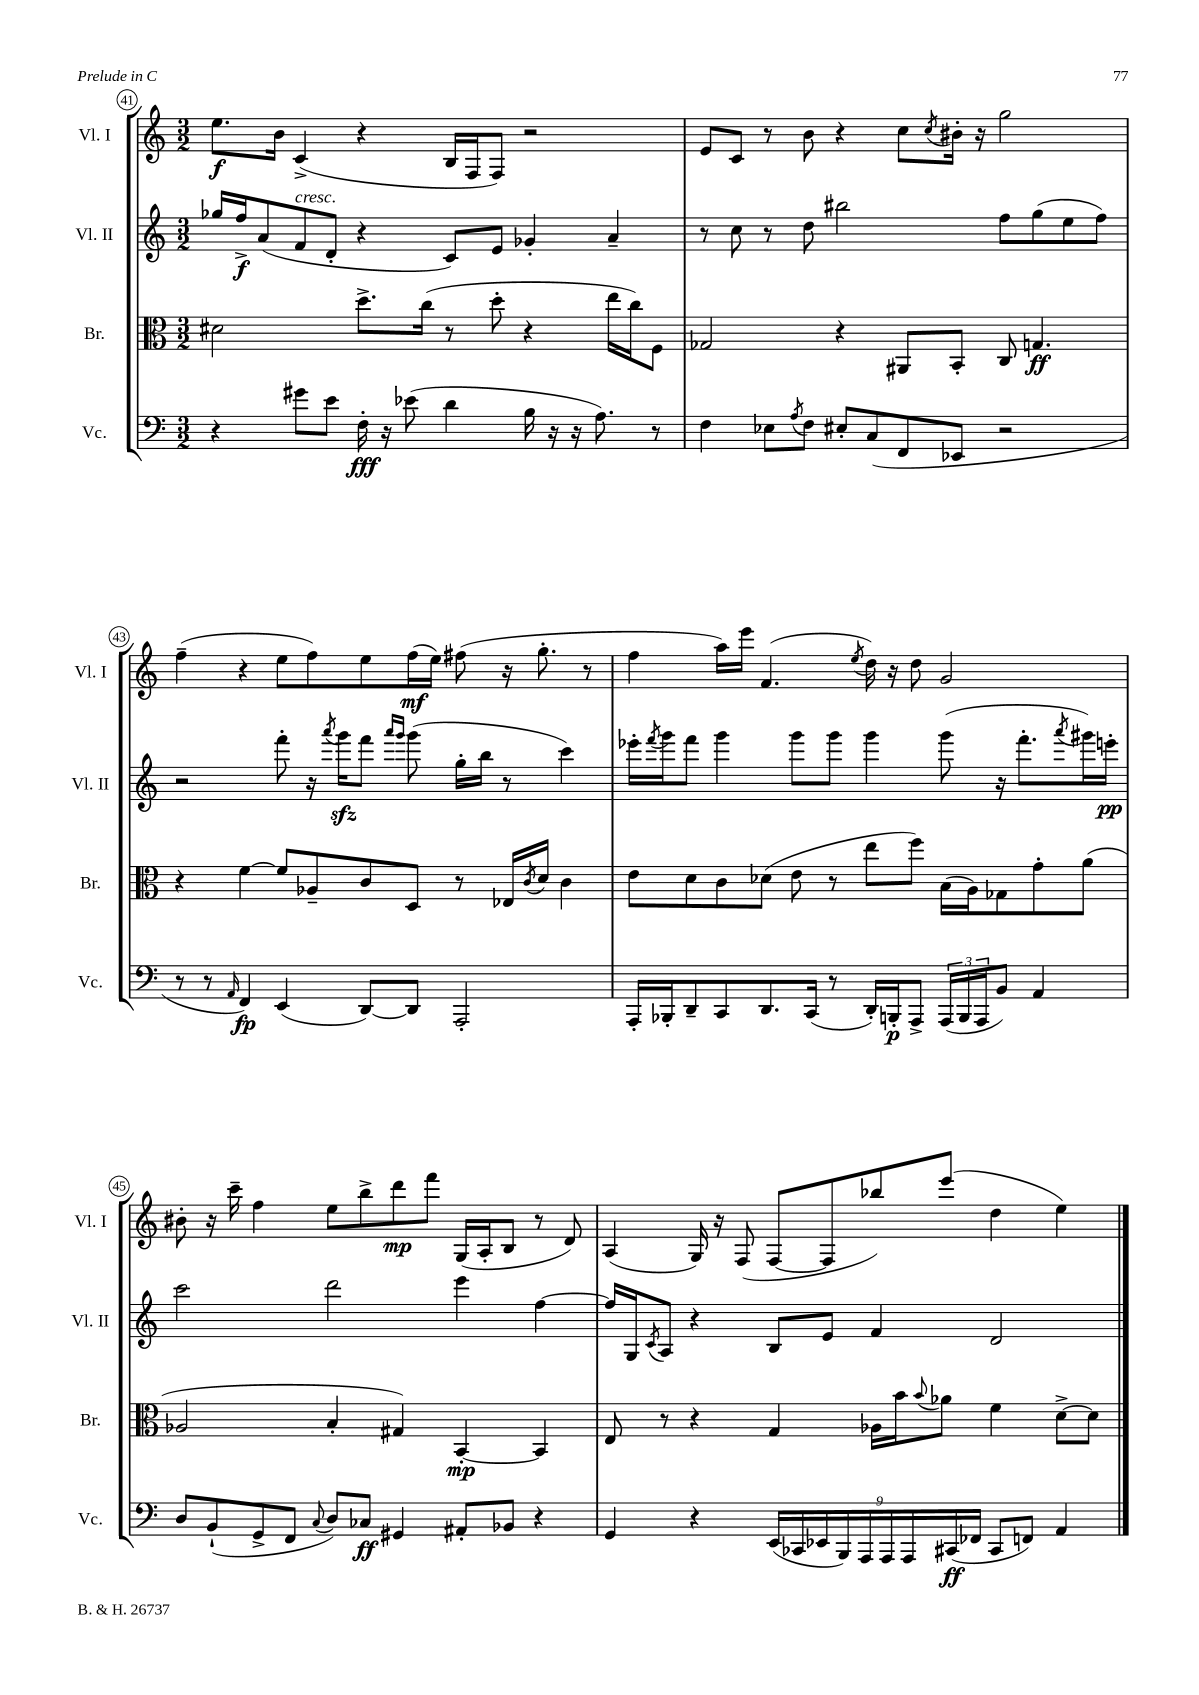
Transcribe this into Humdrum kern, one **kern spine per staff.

**kern	**dynam	**kern	**dynam	**kern	**dynam	**kern	**dynam
*part4	*part4	*part3	*part3	*part2	*part2	*part1	*part1
*staff4	*staff4	*staff3	*staff3	*staff2	*staff2	*staff1	*staff1
*I"Vc.	*	*I"Br.	*	*I"Vl. II	*	*I"Vl. I	*
*I'Vc.	*	*I'Br.	*	*I'Vl. II	*	*I'Vl. I	*
*clefF4	*	*clefC3	*	*clefG2	*	*clefG2	*
*k[]	*	*k[]	*	*k[]	*	*k[]	*
*M3/2	*	*M3/2	*	*M3/2	*	*M3/2	*
=41	=41	=41	=41	=41	=41	=41	=41
4r	.	2d#X\	.	16gg-X/LL	.	8.ee\L	f
.	.	.	.	16ff^/J	f	.	.
.	.	.	.	(8a/	.	.	.
.	.	.	.	.	.	16b\Jk	.
!	!	!	!	!LO:TX:a:i:t=cresc.	!	!	!
8g#X\L	.	.	.	8f/	.	(4c^/	.
8e\J	.	.	.	8d'/J	.	.	.
16F'\	fff	8.dd^\L	.	4r	.	4r	.
16r	.	.	.	.	.	.	.
(8e-X\	.	.	.	.	.	.	.
.	.	(16cc\Jk	.	.	.	.	.
4d\	.	8r	.	8c/L)	.	16B/LL	.
.	.	.	.	.	.	16F/J	.
.	.	8dd'\	.	8e/J	.	8F/J)	.
16B\	.	4r	.	4g-X'/	.	2r	.
16r	.	.	.	.	.	.	.
16r	.	.	.	.	.	.	.
8.A\)	.	.	.	.	.	.	.
.	.	16ee\LL	.	4a~/	.	.	.
.	.	16cc\J)	.	.	.	.	.
8r	.	8F\J	.	.	.	.	.
=42	=42	=42	=42	=42	=42	=42	=42
4F\	.	2G-X/	.	8r	.	8e/L	.
.	.	.	.	8cc\	.	8c/J	.
8E-X\L	.	.	.	8r	.	8r	.
8qA/	.	.	.	.	.	.	.
8F\J	.	.	.	8dd\	.	8b\	.
8E#X'/L	.	4r	.	2bb#X\	.	4r	.
(8C/	.	.	.	.	.	.	.
8FF/	.	8AA#X/L	.	.	.	8cc\L	.
.	.	.	.	.	.	8qcc/	.
8EE-X/J	.	8BB'/J	.	.	.	16b#X'\Jk	.
.	.	.	.	.	.	16r	.
2r	.	8C/	.	8ff\L	.	2gg\	.
.	.	4.Gn/	ff	(8gg\	.	.	.
.	.	.	.	8ee\	.	.	.
.	.	.	.	8ff\J)	.	.	.
!!LO:LB:g=z
=43	=43	=43	=43	=43	=43	=43	=43
8r	.	4r	.	2r	.	(4ff~\	.
8r	.	.	.	.	.	.	.
16qqAA/	.	.	.	.	.	.	.
4FF/)	fp	[4f\	.	.	.	4r	.
(4EE/	.	8f/L]	.	8fff'\	.	8ee\L	.
.	.	8A-X~/	.	16r	.	8ff\)	.
.	.	.	.	8qaaa/	.	.	.
.	.	.	.	16gggzz\KL	.	.	.
[8DD/L)	.	8c/	.	8fff\J	.	8ee\	.
.	.	.	.	16qqaaa/LL	.	.	.
.	.	.	.	16qqggg/JJ	.	.	.
8DD/J]	.	8D/J	.	(8ggg\	.	(16ff\L	mf
.	.	.	.	.	.	16ee\JJ)	.
2AAA'/	.	8r	.	16gg'\LL	.	(8ff#X\	.
.	.	.	.	16bb\JJ	.	.	.
.	.	16E-X/LL	.	8r	.	16r	.
.	.	8qc/	.	.	.	.	.
.	.	16d/JJ	.	.	.	8.gg'\	.
.	.	4c\	.	4ccc\)	.	.	.
.	.	.	.	.	.	8r	.
=44	=44	=44	=44	=44	=44	=44	=44
16AAA'/LL	.	8e\L	.	16eee-X'\LL	.	4ff\	.
.	.	.	.	8qfff/	.	.	.
16BBB-X'/J	.	.	.	16ggg\J	.	.	.
8DD~/	.	8d\	.	8fff\J	.	.	.
8CC/	.	8c\	.	4ggg\	.	16aa\LL)	.
.	.	.	.	.	.	16eee\JJ	.
8.DD/	.	(8d-X\J	.	.	.	(4.f/	.
.	.	8e\	.	8ggg\L	.	.	.
(16CC/Jk	.	.	.	.	.	.	.
8r	.	8r	.	8ggg\J	.	.	.
.	.	.	.	.	.	8qee/	.
16DD'/LL)	.	8ee\L	.	4ggg\	.	16dd\)	.
16BBBn'/J	p	.	.	.	.	16r	.
8AAA^/J	.	8ff\J)	.	.	.	8dd\	.
(24AAA/LL	.	(16B\LL	.	(8ggg\	.	2g/	.
24BBB/	.	.	.	.	.	.	.
.	.	16A\J)	.	.	.	.	.
24AAA/J	.	.	.	.	.	.	.
8BB/J)	.	8G-X\	.	16r	.	.	.
.	.	.	.	8.fff'\L	.	.	.
4AA/	.	8g'\	.	.	.	.	.
.	.	.	.	8qaaa/	.	.	.
.	.	(8a\J	.	16ggg#X\L)	.	.	.
.	.	.	.	16eeen'\JJ	pp	.	.
!!LO:LB:g=z
=45	=45	=45	=45	=45	=45	=45	=45
8D/L	.	2A-X/	.	2ccc\	.	8b#X'\	.
(8BB`/	.	.	.	.	.	16r	.
.	.	.	.	.	.	16ccc~\	.
8GG^/	.	.	.	.	.	4ff\	.
8FF/J	.	.	.	.	.	.	.
8qqC/	.	.	.	.	.	.	.
8D/L)	.	4B'/	.	2ddd\	.	8ee\L	.
8C-X/J	ff	.	.	.	.	8bb^\	.
4GG#X/	.	4G#X/)	.	.	.	8ddd\	mp
.	.	.	.	.	.	8fff\J	.
8AA#X'/L	.	[4BB'/	mp	4eee\	.	(16G/LL	.
.	.	.	.	.	.	16A'/J	.
8BB-X/J	.	.	.	.	.	8B/J	.
4r	.	4BB/]	.	[4ff\	.	8r	.
.	.	.	.	.	.	8d/)	.
=46	=46	=46	=46	=46	=46	=46	=46
4GG/	.	8E/	.	16ff/LL]	.	(4A/	.
.	.	.	.	16G/J	.	.	.
.	.	.	.	8qc/	.	.	.
.	.	8r	.	8A/J	.	.	.
4r	.	4r	.	4r	.	16G/)	.
.	.	.	.	.	.	16r	.
.	.	.	.	.	.	(8F/	.
(18EE/LL	.	4G/	.	8B/L	.	[8F/L	.
18CC-X/	.	.	.	.	.	.	.
18EE-X/	.	.	.	.	.	.	.
.	.	.	.	8e/J	.	8F/]	.
18BBB/)	.	.	.	.	.	.	.
18AAA/	.	.	.	.	.	.	.
.	.	16A-X\LL	.	4f/	.	8bb-X/)	.
18AAA/	.	.	.	.	.	.	.
.	.	16b\J	.	.	.	.	.
18AAA/	.	.	.	.	.	.	.
.	.	8qqb/	.	.	.	.	.
.	.	8a-X\J	.	.	.	(8eee/J	.
(18CC#X/	ff	.	.	.	.	.	.
18FF-X/JJ	.	.	.	.	.	.	.
8CC#/L	.	4f\	.	2d/	.	4dd\	.
8FFn/J)	.	.	.	.	.	.	.
4AA/	.	[8d^\L	.	.	.	4ee\)	.
.	.	8d\J]	.	.	.	.	.
==	==	==	==	==	==	==	==
*-	*-	*-	*-	*-	*-	*-	*-
